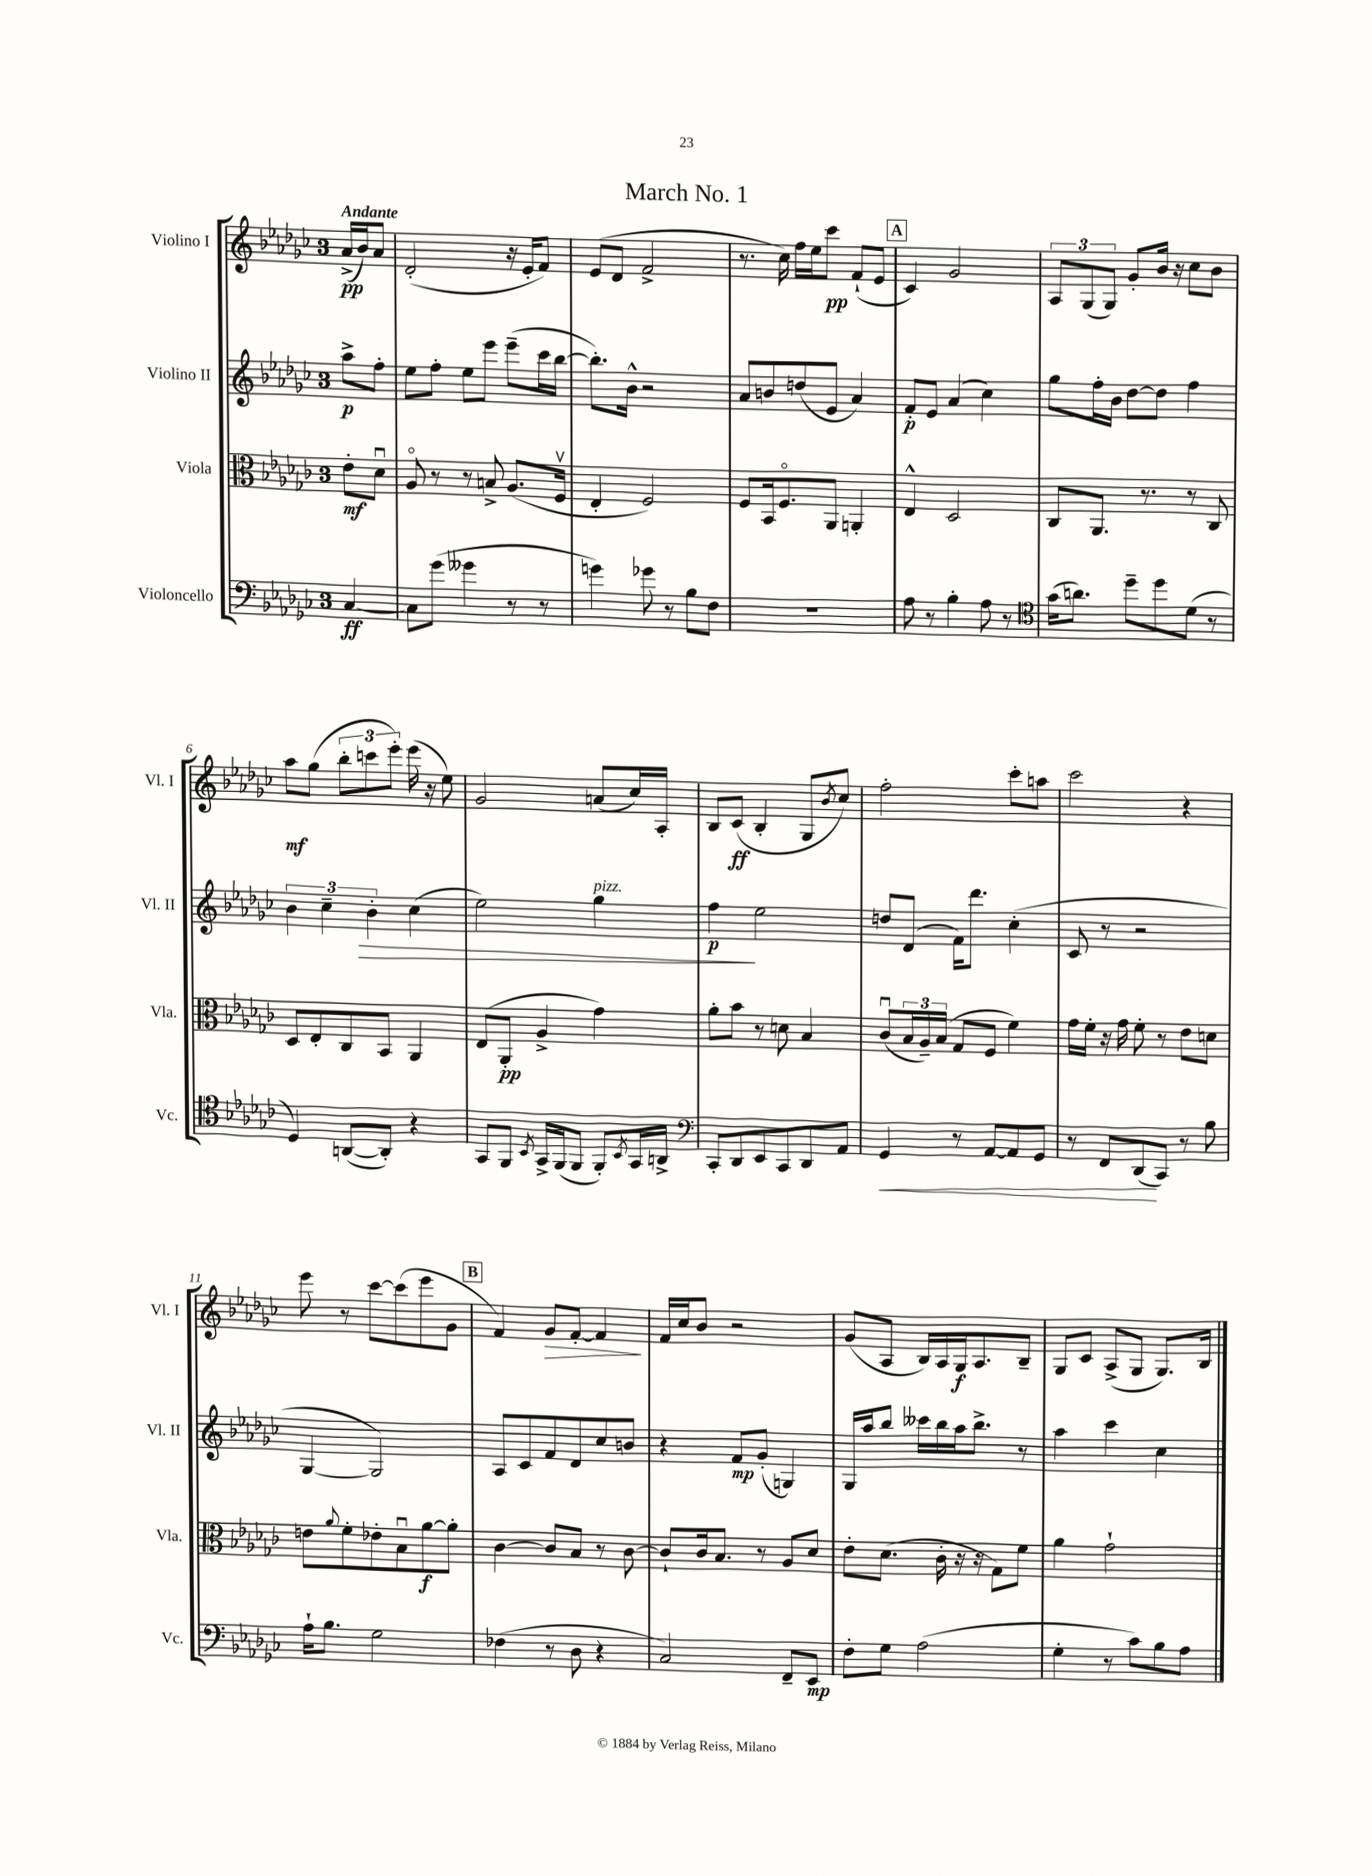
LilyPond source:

\header { title = "March No. 1" }
<<
\new StaffGroup <<
\new Staff = "s0" \with { instrumentName = "Violino I" shortInstrumentName = "Vl. I" } {
    \clef treble \key ges \major \once \override Staff.TimeSignature.style = #'single-digit \time 3/4 \partial 4 \tempo "Andante"
    aes'16->\pp( bes'16) aes'8 |
    des'2-.( r16 ees'16-. f'8) |
    ees'8( des'8 f'2-> |
    r8. ces''16) f''16 ees''16 ces'''8\pp f'8-!( ees'8 |
    \mark \markup { \box "A" } ces'4) ges'2 |
    \tuplet 3/2 { aes8 ges8( ges8) } ges'8-. bes'16 r16 ces''8 bes'8 |
    aes''8\mf ges''8( \tuplet 3/2 { bes''8-. c'''8 ees'''8-.) } ees'''16( r16 ees''8) |
    ges'2 a'8( ces''16) aes16-. |
    bes8 ces'8\ff( bes4-. ges8 \acciaccatura { bes'8 } ces''8) |
    f''2-. ces'''8-. a''8 |
    ces'''2 r4 |
    ees'''8 r8 ces'''8~ ces'''8( ees'''8 ges'8 |
    \mark \markup { \box "B" } f'4) ges'8\> f'8~-. f'4\! |
    f'16 ces''16 bes'8 r2 |
    ges'8( aes8 bes16) aes16 ges16\f aes8. bes8-- |
    ges8 ces'8 aes8->( ges8 ges8.) bes16 \bar "|." |
}
\new Staff = "s1" \with { instrumentName = "Violino II" shortInstrumentName = "Vl. II" } {
    \clef treble \key ges \major \once \override Staff.TimeSignature.style = #'single-digit \time 3/4 \partial 4
    aes''8->\p f''8-. |
    ees''8 f''8-. ees''8 ees'''8 ees'''8--( ces'''16 bes''16~ |
    bes''8.-.) bes'16-^ r2 |
    aes'8 b'8 d''8( ees'8 aes'4) |
    \mark \markup { \box "A" } f'8-.\p ees'8 aes'4( ces''4) |
    ges''8 f''16-. bes'16 des''8~ des''8 f''4 |
    \tuplet 3/2 { bes'4 ces''4-- bes'4-.\> } ces''4( |
    ees''2) ges''4^\markup { \italic "pizz." } |
    f''4\p\! ees''2 |
    d''8 des'8( f'16) des'''8. ces''4-.( |
    ces'8 r8 r2 |
    ges4~ ges2) |
    \mark \markup { \box "B" } aes8 ces'8 f'8 des'8 ces''8 b'8 |
    r4 f'8\mp ges'8-.( g4) |
    ges16 aes''16 bes''8 ceses'''16 bes''16 aes''16 bes''8.-> r8 |
    aes''4 ces'''4 ces''4 \bar "|." |
}
\new Staff = "s2" \with { instrumentName = "Viola" shortInstrumentName = "Vla." } {
    \clef alto \key ges \major \once \override Staff.TimeSignature.style = #'single-digit \time 3/4 \partial 4
    ees'8-.\mf des'8\downbow |
    aes8\flageolet r8 r8 b8-> aes8.( f16\upbow |
    ees4-. f2) |
    f8 bes,16 f8.\flageolet aes,8 a,4-. |
    \mark \markup { \box "A" } ees4-^ des2 |
    ces8 aes,8. r8. r8 ces8 |
    des8 ees8-. ces8 bes,8 aes,4 |
    ees8( aes,8-.\pp aes4-> ges'4) |
    aes'8-. bes'8 r8 d'8 bes4 |
    ces'8\downbow( \tuplet 3/2 { bes16 aes16--) bes16( } ges8 f8 f'4) |
    ges'16 f'16-. r16 ges'16 f'8-. r8 ees'8 d'8 |
    e'8 \appoggiatura { aes'8 } f'8-. ees'8-. bes8\downbow aes'8~\f aes'8-. |
    \mark \markup { \box "B" } ces'4~ ces'8 bes8 r8 ces'8~ |
    ces'8-! ces'16 bes8. r8 aes8 des'8 |
    ees'8-. des'8.( ces'16-. r16 r16 ges8) f'8 |
    aes'4 ges'2-! \bar "|." |
}
\new Staff = "s3" \with { instrumentName = "Violoncello" shortInstrumentName = "Vc." } {
    \clef bass \key ges \major \once \override Staff.TimeSignature.style = #'single-digit \time 3/4 \partial 4
    ces4~\ff |
    ces8 ges'8( geses'4 r8 r8 |
    g'4) ges'8 r8 bes8 f8 |
    R2. |
    \mark \markup { \box "A" } aes8 r8 bes4-. aes8 r8 |
    \clef tenor ges'16( a'8.) des''8-- des''8 des'8( r8 |
    des4) a,8~( a,8-.) r4 |
    ges,8 f,8 \acciaccatura { bes,8 } ges,16-> f,16( f,8 f,8-.) \acciaccatura { bes,8 } ges,16 a,16-> |
    \clef bass ces,8-. des,8 ees,8 ces,8 des,8 aes,8 |
    ges,4\< r8 aes,8~ aes,8 ges,8 |
    r8 f,8 des,8\!( ces,8) r8 bes8 |
    aes16-! bes8. ges2 |
    \mark \markup { \box "B" } fes4( r8 des8 r4 |
    ces2) f,8-- ees,8\mp |
    f8-. ges8 aes2( |
    ges4-. r8 ces'8) bes8 aes8 \bar "|." |
}
>>
>>
